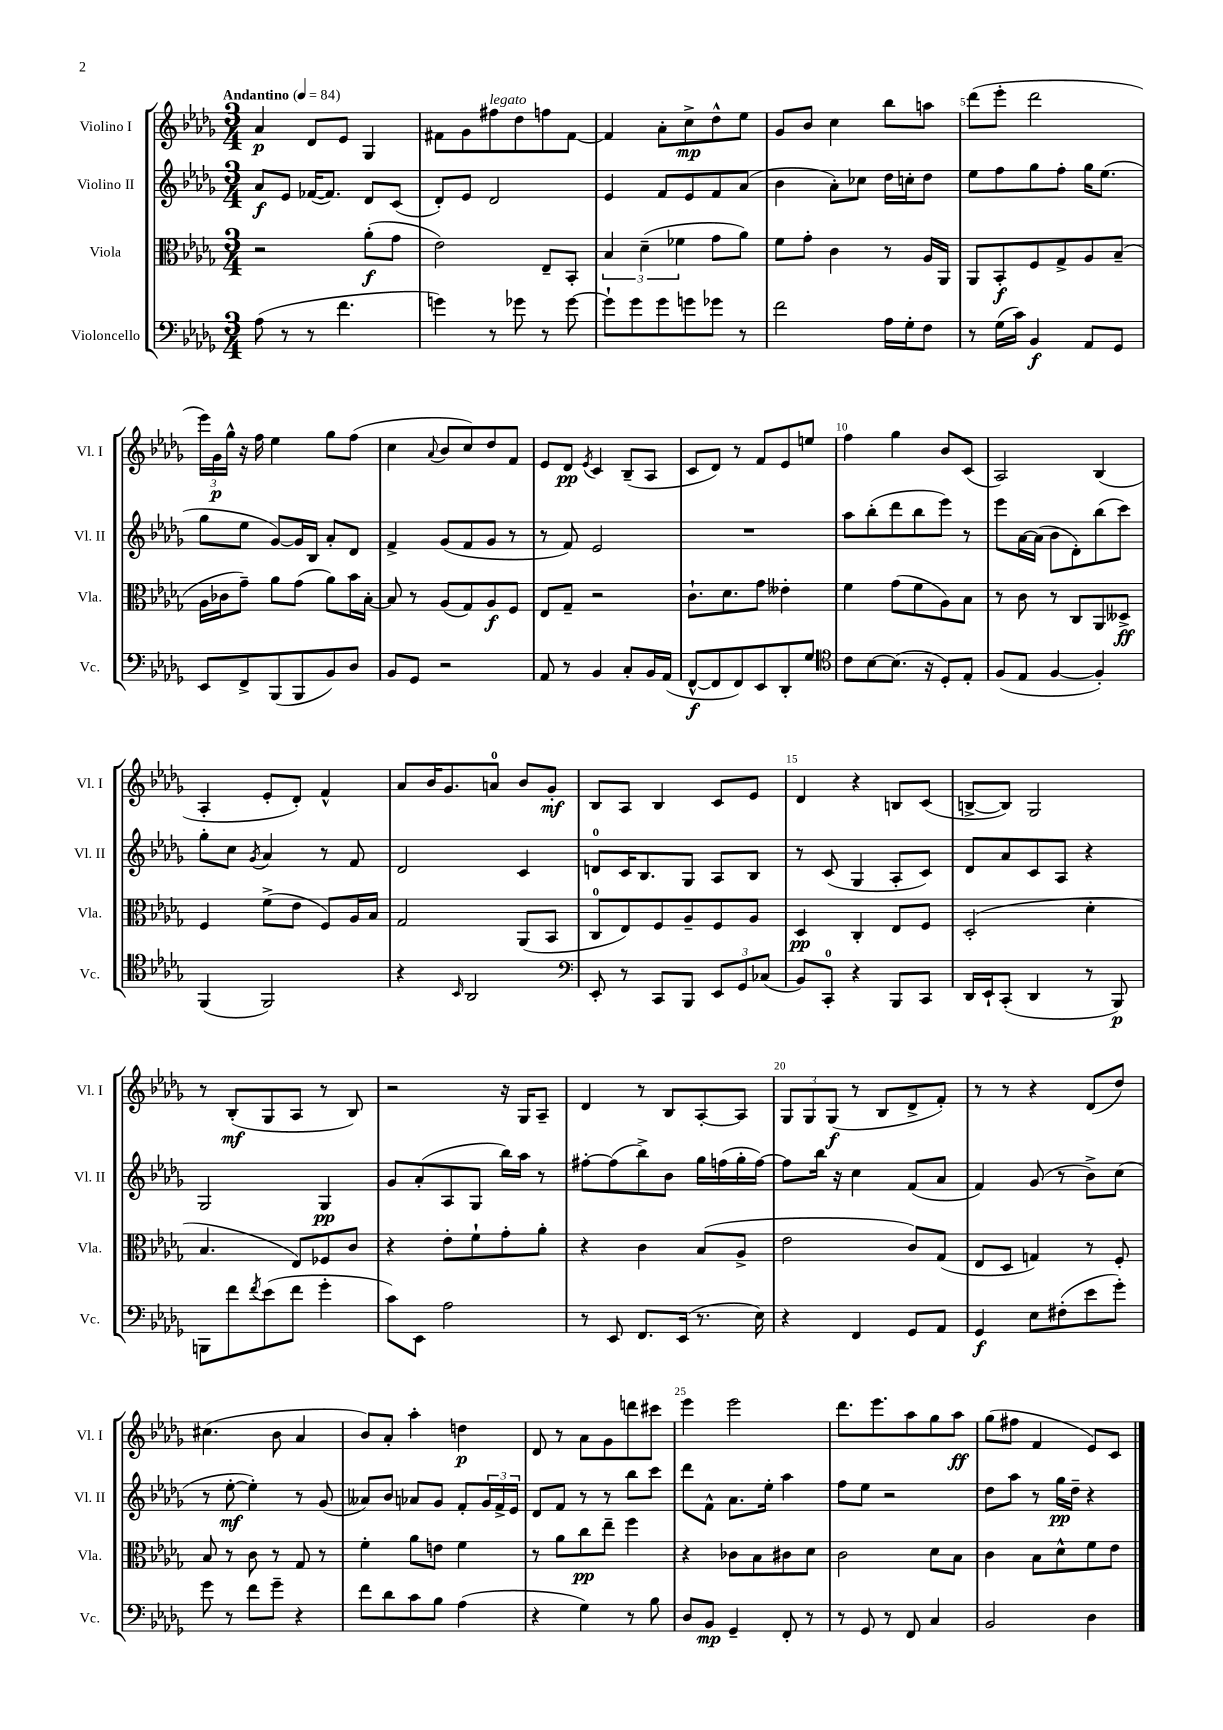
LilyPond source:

<<
\new StaffGroup <<
\new Staff = "s0" \with { instrumentName = "Violino I" shortInstrumentName = "Vl. I" } {
    \clef treble \key des \major \numericTimeSignature \time 3/4 \tempo "Andantino" 4 = 84
    aes'4\p des'8 ees'8 ges4 |
    fis'8 ges'8 fis''8^\markup { \italic "legato" } des''8 f''8 fis'8~ |
    fis'4 aes'8-. c''8->\mp des''8-^ ees''8 |
    ges'8 bes'8 c''4 bes''8 a''8 |
    des'''8( ees'''8-. des'''2 |
    \tuplet 3/2 { ees'''16) ges'16\p ges''16-^ } r16 f''16 ees''4 ges''8 f''8( |
    c''4 \appoggiatura { aes'8 } bes'8 c''8) des''8 f'8 |
    ees'8 des'8\pp \acciaccatura { ees'8 } c'4 bes8--( aes8 |
    c'8 des'8) r8 f'8 ees'8 e''8 |
    f''4 ges''4 bes'8 c'8( |
    aes2) bes4( |
    aes4-. ees'8-. des'8-.) f'4-^ |
    aes'8 bes'16 ges'8. a'8-0 bes'8 ges'8-.\mf |
    bes8 aes8 bes4 c'8 ees'8 |
    des'4 r4 b8 c'8( |
    b8~-> b8) ges2 |
    r8 bes8-.\mf( ges8 aes8 r8 bes8) |
    r2 r16 ges16 aes8-- |
    des'4 r8 bes8 aes8~-. aes8 |
    \tuplet 3/2 { ges8 ges8 ges8\f( } r8 bes8 des'8-> f'8-.) |
    r8 r8 r4 des'8( des''8) |
    cis''4.( bes'8 aes'4 |
    bes'8) aes'8-. aes''4-. d''4\p |
    des'8 r8 aes'8 ges'8 d'''8 cis'''8 |
    ees'''4 ees'''2 |
    des'''8. ees'''8. aes''8 ges''8 aes''8\ff |
    ges''8( fis''8 f'4 ees'8) c'8 \bar "|." |
}
\new Staff = "s1" \with { instrumentName = "Violino II" shortInstrumentName = "Vl. II" } {
    \clef treble \key des \major \numericTimeSignature \time 3/4
    aes'8\f ees'8 fes'16~( fes'8.) des'8 c'8( |
    des'8-.) ees'8 des'2 |
    ees'4 f'8 ees'8 f'8 aes'8( |
    bes'4 aes'8-.) ces''8 des''16 c''16-. des''8 |
    ees''8 f''8 ges''8 f''8-. ges''16 ees''8.( |
    ges''8 ees''8 ges'8~) ges'16 bes16 aes'8-. des'8 |
    f'4-> ges'8( f'8 ges'8 r8 |
    r8 f'8) ees'2 |
    R2. |
    aes''8 bes''8-.( des'''8 bes''8 ees'''8) r8 |
    ees'''8 aes'16~ aes'16( bes'8 des'8-.) bes''8( c'''8) |
    ges''8-. c''8 \acciaccatura { ges'8 } aes'4 r8 f'8 |
    des'2 c'4 |
    d'8-0 c'16 bes8. ges8 aes8 bes8 |
    r8 c'8( ges4 aes8-. c'8) |
    des'8 aes'8 c'8 aes8 r4 |
    ges2 ges4\pp |
    ges'8 aes'8-.( aes8 ges8 bes''16) aes''16 r8 |
    fis''8~-. fis''8( bes''8->) bes'8 ges''16 f''16( ges''16-. f''16~) |
    f''8 bes''16 r16 c''4 f'8( aes'8 |
    f'4) ges'8( r8 bes'8->) c''8( |
    r8 ees''8~-.\mf ees''4-.) r8 ges'8( |
    aeses'8) bes'8 aes'8 ges'8 f'8-. \tuplet 3/2 { ges'16 f'16-> ees'16 } |
    des'8 f'8 r8 r8 bes''8 c'''8 |
    des'''8 f'8-^ aes'8. ees''16-. aes''4 |
    f''8 ees''8 r2 |
    des''8 aes''8 r8 ges''16\pp des''16-- r4 \bar "|." |
}
\new Staff = "s2" \with { instrumentName = "Viola" shortInstrumentName = "Vla." } {
    \clef alto \key des \major \numericTimeSignature \time 3/4
    r2 aes'8-.\f( ges'8 |
    ees'2) ees8-- bes,8-. |
    \tuplet 3/2 { bes4 des'4--( fes'4 } ges'8 aes'8) |
    f'8 ges'8-. c'4 r8 aes16 aes,16 |
    aes,8 bes,8-.\f f8 ges8-> aes8 bes8--( |
    aes16 ces'16 ges'8--) aes'8 ges'8( aes'8) bes'16 bes16~-. |
    bes8 r8 aes8( ges8) aes8\f f8 |
    ees8 ges8-- r2 |
    c'8.-! des'8. ges'8 eeses'4-. |
    f'4 ges'8( f'8 aes8) bes8 |
    r8 c'8 r8 c8 aes,8 deses8->\ff |
    f4 f'8->( ees'8 f8) aes16 bes16 |
    ges2 aes,8( bes,8 |
    c8-0 ees8) f8 aes8-- f8 aes8 |
    des4\pp c4-. ees8 f8 |
    des2-.( des'4-. |
    bes4. ees8) fes8 c'8 |
    r4 ees'8-. f'8-! ges'8-. aes'8-. |
    r4 c'4 bes8( aes8-> |
    ees'2 c'8) ges8( |
    ees8 des8 g4) r8 f8-. |
    bes8 r8 c'8 r8 ges8 r8 |
    f'4-. aes'8 e'8 f'4 |
    r8 aes'8 c''8\pp ees''8-- f''4 |
    r4 ces'8 bes8 cis'8 des'8 |
    c'2 des'8 bes8 |
    c'4 bes8 des'8-^ f'8 ees'8 \bar "|." |
}
\new Staff = "s3" \with { instrumentName = "Violoncello" shortInstrumentName = "Vc." } {
    \clef bass \key des \major \numericTimeSignature \time 3/4
    aes8( r8 r8 f'4. |
    g'4) r8 ges'8 r8 ges'8~ |
    ges'8-! ges'8 ges'8 g'8 ges'8 r8 |
    f'2 aes16 ges16-. f8 |
    r8 ges16( c'16) bes,4\f aes,8 ges,8 |
    ees,8 f,8-> bes,,8( bes,,8 bes,8) des8 |
    bes,8 ges,8 r2 |
    aes,8 r8 bes,4 c8-. bes,16 aes,16( |
    f,8~-^\f f,8 f,8) ees,8 des,8-. ges8 |
    \clef tenor c'8 bes8~ bes8.( r16 des8-.) ees8-. |
    f8( ees8 f4~ f4-.) |
    f,4( f,2) |
    r4 \grace { bes,16 } aes,2 |
    \clef bass ees,8-. r8 c,8 bes,,8 \tuplet 3/2 { ees,8 ges,8 ces8( } |
    bes,8) c,8-0-. r4 bes,,8 c,8 |
    des,16 ees,16-! c,8-.( des,4 r8 bes,,8\p) |
    b,,8 f'8 \acciaccatura { f'8 } ees'8( f'8 ges'4-. |
    c'8) ees,8 aes2 |
    r8 ees,8 f,8. ees,16( r8. ees16) |
    r4 f,4 ges,8 aes,8 |
    ges,4\f ees8 fis8-.( ees'8 ges'8-.) |
    ges'8 r8 f'8 ges'8-- r4 |
    f'8 des'8 c'8 bes8 aes4( |
    r4 ges4) r8 bes8 |
    des8 bes,8\mp ges,4-- f,8-. r8 |
    r8 ges,8 r8 f,8 c4 |
    bes,2 des4 \bar "|." |
}
>>
>>
\layout { \context { \Score \override BarNumber.break-visibility = ##(#f #t #t) barNumberVisibility = #(every-nth-bar-number-visible 5) } }
